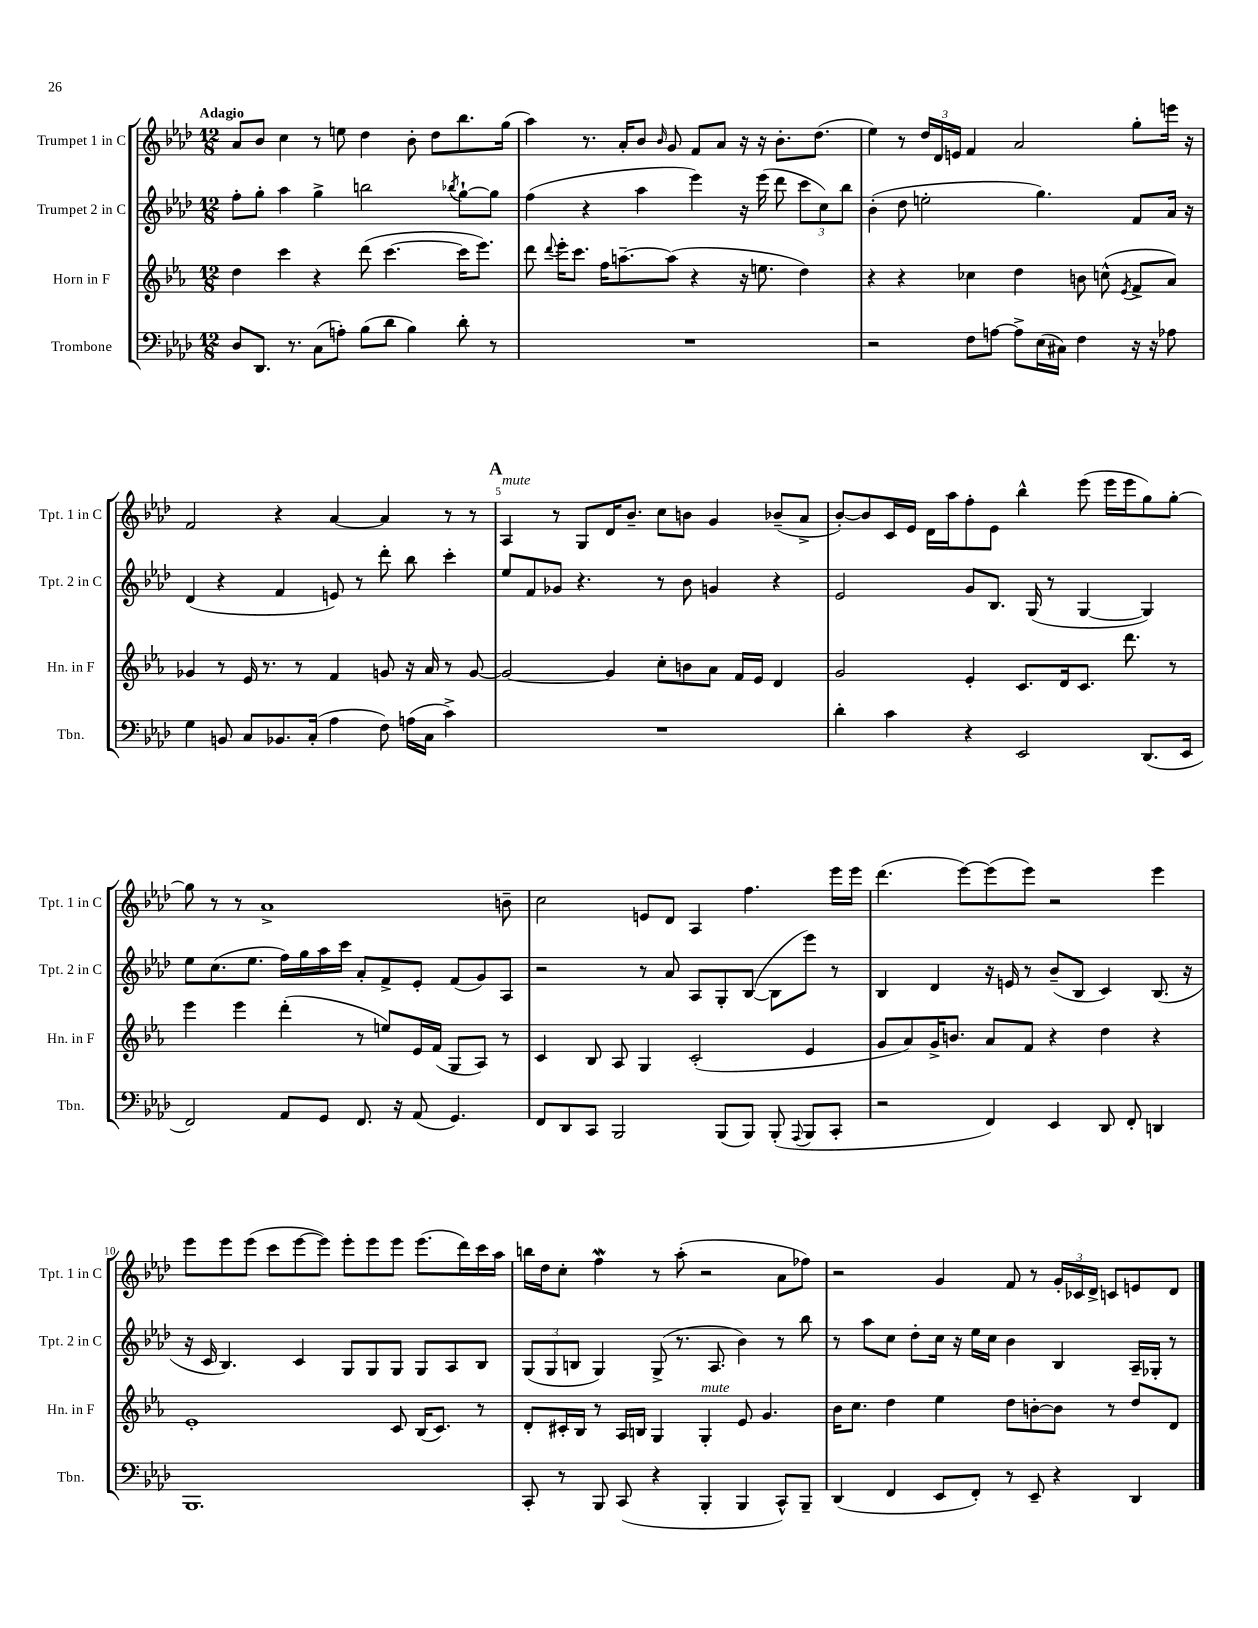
<<
\new StaffGroup <<
\new Staff = "s0" \with { instrumentName = "Trumpet 1 in C" shortInstrumentName = "Tpt. 1 in C" } {
    \clef treble \key aes \major \numericTimeSignature \time 12/8 \tempo "Adagio"
    \autoBeamOff aes'8[ bes'8] c''4 r8 e''8 des''4 bes'8-. des''8[ bes''8. g''16]( |
    aes''4) r8. aes'16[-. bes'8] \grace { bes'16 } g'8 f'8[ aes'8] r16 r16 bes'8.[-. des''8.]( |
    ees''4) r8 \tuplet 3/2 { des''16[ des'16 e'16] } f'4 aes'2 g''8[-. e'''16] r16 |
    f'2 r4 aes'4~ aes'4 r8 r8 |
    \mark \markup { \bold "A" } aes4^\markup { \italic "mute" } r8 g8[ des'16 bes'8.]-- c''8[ b'8] g'4 bes'8[--( aes'8]-> |
    bes'8[~-.) bes'8 c'16 ees'16] des'16[ aes''16 f''8-. ees'8] bes''4-^ ees'''8( ees'''16[ ees'''16 g''8) g''8]~-. |
    g''8 r8 r8 aes'1-> b'8-- |
    c''2 e'8[ des'8] aes4 f''4. ees'''16[ ees'''16] |
    des'''4.( ees'''8[~) ees'''8( ees'''8]) r2 ees'''4 |
    ees'''8[ ees'''8 ees'''8]( c'''8[ ees'''8~ ees'''8]) ees'''8[-. ees'''8 ees'''8] ees'''8.[( des'''16) c'''16 aes''16] |
    b''16[ des''16 c''8]-. f''4\mordent r8 aes''8-.( r2 aes'8[ fes''8]) |
    r2 g'4 f'8 r8 \tuplet 3/2 { g'16[-. ces'16 des'16]-> } c'8[ e'8 des'8] \bar "|." |
}
\new Staff = "s1" \with { instrumentName = "Trumpet 2 in C" shortInstrumentName = "Tpt. 2 in C" } {
    \clef treble \key aes \major \numericTimeSignature \time 12/8
    \autoBeamOff f''8[-. g''8]-. aes''4 g''4-> b''2 \acciaccatura { bes''8 } g''8[~-! g''8] |
    f''4( r4 aes''4 ees'''4) r16 ees'''16( des'''8 \tuplet 3/2 { c'''8[ c''8) bes''8] } |
    bes'4-.( des''8 e''2-. g''4.) f'8[ aes'16] r16 |
    des'4( r4 f'4 e'8) r8 des'''8-. bes''8 c'''4-. |
    \mark \markup { \bold "A" } ees''8[ f'8 ges'8] r4. r8 bes'8 g'4 r4 |
    ees'2 g'8[ bes8.] g16( r8 g4~ g4) |
    ees''8[ c''8.( ees''8.] f''16[) g''16 aes''16 c'''16] aes'8[-. f'8-> ees'8]-. f'8[( g'8) aes8] |
    r2 r8 aes'8 aes8[ g8-. bes8]~( bes8[ ees'''8]) r8 |
    bes4 des'4 r16 e'16 r8 bes'8[--( bes8] c'4) bes8.( r16 |
    r16 c'16 bes4.) c'4 g8[ g8 g8] g8[ aes8 bes8] |
    \tuplet 3/2 { g8[( g8 b8] } g4) g8->( r8. aes8. bes'4) r8 bes''8 |
    r8 aes''8[ c''8] des''8[-. c''16] r16 ees''16[ c''16] bes'4 bes4 aes16[-- ges16]-. r8 \bar "|." |
}
\new Staff = "s2" \with { instrumentName = "Horn in F" shortInstrumentName = "Hn. in F" } {
    \clef treble \key ees \major \numericTimeSignature \time 12/8
    \autoBeamOff d''4 c'''4 r4 d'''8( c'''4.~ c'''16[ ees'''8.]) |
    d'''8 \appoggiatura { d'''8 } ees'''16[-. c'''8.] f''16[ a''8.~-- a''8]( r4 r16 e''8. d''4) |
    r4 r4 ces''4 d''4 b'8 c''8-^( \acciaccatura { ees'8 } f'8[-> aes'8]) |
    ges'4 r8 ees'16 r8. r8 f'4 g'8 r16 aes'16 r8 g'8~ |
    \mark \markup { \bold "A" } g'2~ g'4 c''8[-. b'8 aes'8] f'16[ ees'16] d'4 |
    g'2 ees'4-. c'8.[ d'16 c'8.] d'''8. r8 |
    ees'''4 ees'''4 d'''4-.( r8 e''8[) ees'16 f'16]( g8[ aes8]) r8 |
    c'4 bes8 aes8 g4 c'2-.( ees'4 |
    g'8[ aes'8) g'16-> b'8.] aes'8[ f'8] r4 d''4 r4 |
    ees'1-. c'8 bes16[( c'8.]) r8 |
    d'8[-. cis'16-. bes16] r8 aes16[ b16] g4 g4-.^\markup { \italic "mute" } ees'8 g'4. |
    bes'16[ c''8.] d''4 ees''4 d''8[ b'8~-. b'8] r8 d''8[ d'8] \bar "|." |
}
\new Staff = "s3" \with { instrumentName = "Trombone" shortInstrumentName = "Tbn." } {
    \clef bass \key aes \major \numericTimeSignature \time 12/8
    \autoBeamOff des8[ des,8.] r8. c8[( a8]-.) bes8[( des'8] bes4) des'8-. r8 |
    R1. |
    r2 f8[ a8]~ a8[-> ees16( cis16]) f4 r16 r16 aes8 |
    g4 b,8 c8[ bes,8. c16]-.( aes4 f8) a16[( c16] c'4->) |
    \mark \markup { \bold "A" } R1. |
    des'4-. c'4 r4 ees,2 des,8.[( ees,16] |
    f,2) aes,8[ g,8] f,8. r16 aes,8( g,4.) |
    f,8[ des,8 c,8] bes,,2 bes,,8[( bes,,8]) bes,,8-.( \appoggiatura { aes,,8 } bes,,8[ c,8]-. |
    r2 f,4) ees,4 des,8 f,8-. d,4 |
    bes,,1. |
    c,8-. r8 bes,,8 c,8( r4 bes,,4-. bes,,4 c,8[-^) bes,,8]-- |
    des,4( f,4 ees,8[ f,8]-.) r8 ees,8-- r4 des,4 \bar "|." |
}
>>
>>
\layout { \context { \Score \override BarNumber.break-visibility = ##(#f #t #t) barNumberVisibility = #(every-nth-bar-number-visible 5) } }
